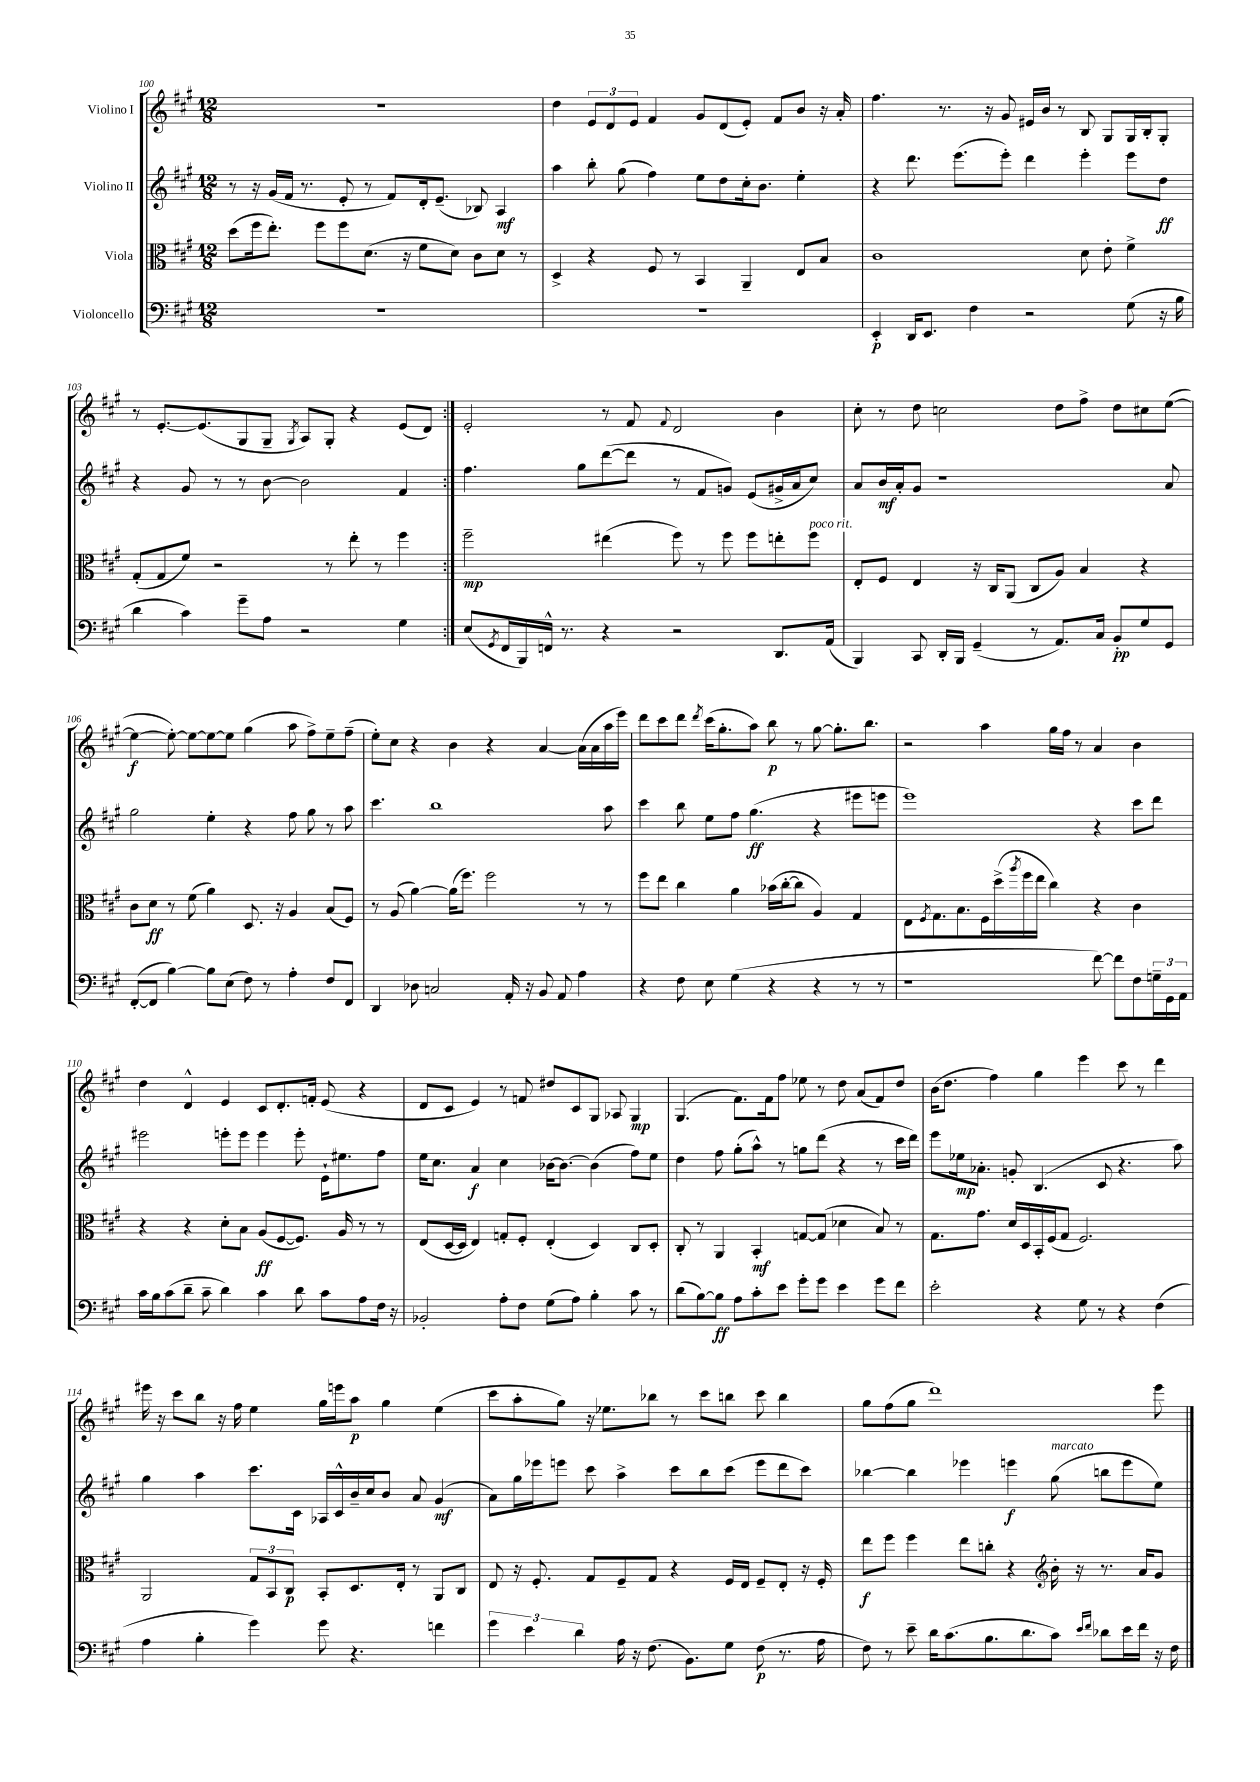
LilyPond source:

<<
\new StaffGroup <<
\new Staff = "s0" \with { instrumentName = "Violino I" } {
    \clef treble \key a \major \numericTimeSignature \time 12/8
    \repeat volta 2 { R1. |
    d''4 \tuplet 3/2 { e'8 d'8 e'8 } fis'4 gis'8 d'8( e'8-.) fis'8 b'8 r16 a'16-. |
    fis''4. r8. r16 gis'8 eis'16 b'16 r8 b8 gis8 gis16 b16-. gis8-. |
    r8 e'8.~-. e'8.( gis8 gis8-- \acciaccatura { gis8 } a8) gis8-. r4 e'8( d'8) | }
    e'2-. r8 fis'8 \appoggiatura { fis'8 } d'2 b'4 |
    cis''8-. r8 d''8 c''2 d''8 fis''8-> d''8 cis''8 e''8~( |
    e''4~\f e''8~-.) e''8~ e''8~ e''8 gis''4( a''8 fis''8->) e''8-- fis''8--( |
    e''8-.) cis''8 r4 b'4 r4 a'4~ a'16( a'16 a''16 e'''16) |
    d'''8 cis'''8 d'''8 \acciaccatura { d'''8 } cis'''16( gis''8.-. a''8) b''8\p r8 gis''8~ gis''8.-. b''8. |
    r2 a''4 gis''16 fis''16 r8 a'4 b'4 |
    d''4 d'4-^ e'4 cis'8 d'8.-. f'16-. e'8( r4 |
    d'8 cis'8 e'4) r8 f'8 dis''8 cis'8 gis8 aes8 gis4\mp |
    gis4.( fis'8.) fis'16 fis''8 ees''8 r8 d''8 a'8( fis'8) d''8 |
    b'16( d''8. fis''4) gis''4 e'''4 cis'''8 r8 d'''4 |
    eis'''16 r16 cis'''8 b''8 r16 fis''16 e''4 gis''16 e'''16 a''8\p gis''4 e''4( |
    cis'''8 a''8-. gis''8) r16 ees''8. bes''8 r8 cis'''8 b''8 cis'''8 b''4 |
    gis''8 fis''8( gis''8 d'''1) e'''8 \bar "|." |
}
\new Staff = "s1" \with { instrumentName = "Violino II" } {
    \clef treble \key a \major \numericTimeSignature \time 12/8
    \repeat volta 2 { r8 r16 gis'16( fis'16 r8. e'8-. r8 fis'8) d'16-. e'8.--( bes8) a4\mf |
    a''4 b''8-. gis''8( fis''4) e''8 d''8 cis''16-. b'8. e''4-. |
    r4 d'''8. e'''8.( e'''8-.) d'''4 e'''4-. e'''8 d''8\ff |
    r4 gis'8 r8 r8 b'8~ b'2 fis'4 | }
    fis''4. gis''8 d'''8~( d'''8 r8 fis'8 g'8) e'8( gis'16-> a'16 cis''8) |
    a'8 b'16\mf a'16-. gis'8 r1 a'8 |
    gis''2 e''4-. r4 fis''8 gis''8 r8 a''8 |
    cis'''4. b''1 a''8 |
    cis'''4 b''8 e''8 fis''8 gis''4.\ff( r4 eis'''8 e'''8 |
    e'''1) r4 cis'''8 d'''8 |
    eis'''2 e'''8-. e'''8 e'''4 e'''8-. e'16-! eis''8. fis''8 |
    e''16 cis''8. a'4\f cis''4 bes'16~ bes'8.~ bes'4( fis''8) e''8 |
    d''4 fis''8 gis''8-.( a''8-^) r8 g''8 d'''8( r4 r8 cis'''16 d'''16) |
    e'''8 ees''16\mp aes'8.-. g'8-. b4.( cis'8 r4. a''8) |
    gis''4 a''4 cis'''8. cis'16 aes16 cis'16-^ b'16-- cis''16 b'8 a'8 gis'4\mf( |
    a'8) gis''16 ees'''16 e'''8 cis'''8 a''4-> cis'''8 b''8 cis'''8( e'''8 d'''8 cis'''8) |
    bes''4~ bes''4 ees'''4 e'''4\f gis''8^\markup { \italic "marcato" }( b''8 e'''8 e''8) \bar "|." |
}
\new Staff = "s2" \with { instrumentName = "Viola" } {
    \clef alto \key a \major \numericTimeSignature \time 12/8
    \repeat volta 2 { d''8( fis''16 e''8.-.) fis''8 fis''8 d'8.( r16 fis'8 d'8) cis'8 d'8 r8 |
    d4-> r4 fis8 r8 b,4 a,4-- e8 b8 |
    cis'1 d'8 e'8-. fis'4-> |
    gis8-.( gis8 fis'8) r2 r8 e''8-. r8 fis''4 | }
    fis''2--\mp eis''4( fis''8) r8 fis''8 fis''8 e''8-. fis''8^\markup { \italic "poco rit." } |
    e8-. fis8 e4 r16 cis16 a,8( cis8 a8) b4 r4 |
    cis'8 d'8\ff r8 fis'8( a'4) d8. r16 a4 b8( fis8) |
    r8 a8( a'4~) a'16( fis''8.) fis''2 r8 r8 |
    fis''8 e''8 cis''4 a'4 bes'16( cis''16~-. cis''8 a4) gis4 |
    e8 \acciaccatura { fis8 } gis8. b8. fis16 d''16->( \acciaccatura { a''8 } fis''16 e''16 cis''4) r4 cis'4 |
    r4 r4 d'8-. b8 a8\ff( fis8~ fis8.) a16 r8 r8 |
    e8( d16~ d16 e4) g8-. fis8-. e4-.( d4) cis8 d8-. |
    cis8-. r8 a,4 b,4-.\mf g8~ g8( des'4 b8) r8 |
    gis8. gis'8. d'16 d16 b,16-. fis16( gis8 fis2.) |
    a,2 \tuplet 3/2 { gis8 b,8 cis8\p } b,8-. d8. e16-. r8 a,8 cis8 |
    e8 r16 fis8.-. gis8 fis8-- gis8 r4 fis16 e16 fis8-- e8-. r16 fis16-. |
    e''8\f fis''8 fis''4 e''8 c''8-. r4 \clef treble b'16-. r16 r8. a'16 gis'8 \bar "|." |
}
\new Staff = "s3" \with { instrumentName = "Violoncello" } {
    \clef bass \key a \major \numericTimeSignature \time 12/8
    \repeat volta 2 { R1. |
    R1. |
    e,4-.\p d,16 e,8. fis4 r2 gis8( r16 b16 |
    d'4 cis'4) gis'8-- a8 r2 gis4 | }
    e8( \acciaccatura { gis,8 } fis,16 b,,16) f,16-^ r8. r4 r2 d,8. a,16( |
    b,,4) cis,8 d,16-. b,,16 gis,4--( r8 a,8.) cis16 b,8-.\pp gis8 gis,8 |
    fis,8~-.( fis,8 b4~) b8 e8( fis8) r8 a4-. fis8 fis,8 |
    d,4 des8 c2 a,16-. r16 b,8 a,8 a4 |
    r4 fis8 e8 gis4( r4 r4 r8 r8 |
    r1 fis'8~) fis'8 fis8 \tuplet 3/2 { g16-- gis,16 a,16 } |
    cis'16 b16 cis'8( d'8-- cis'8-- d'4) cis'4 d'8 cis'8 a8 fis16 r16 |
    bes,2-. a8-. fis8 gis8( a8) b4-. cis'8 r8 |
    d'8( b8~) b8\ff a8 cis'8-. e'8 gis'8-. gis'8 e'4 gis'8 fis'8 |
    e'2-. r4 gis8 r8 r4 fis4( |
    a4 b4-. gis'4) gis'8 r4. f'4 |
    \tuplet 3/2 { gis'4 e'4 d'4 } a16 r16 fis8.( b,8.) gis8 fis8\p( r8. a16 |
    fis8) r8 e'8-- d'16 cis'8.( b8. d'8. cis'8) \grace { e'16 fis'16 } des'8 e'16 fis'16 r16 fis16 \bar "|." |
}
>>
>>
\layout { \context { \Score currentBarNumber = #100 } }
